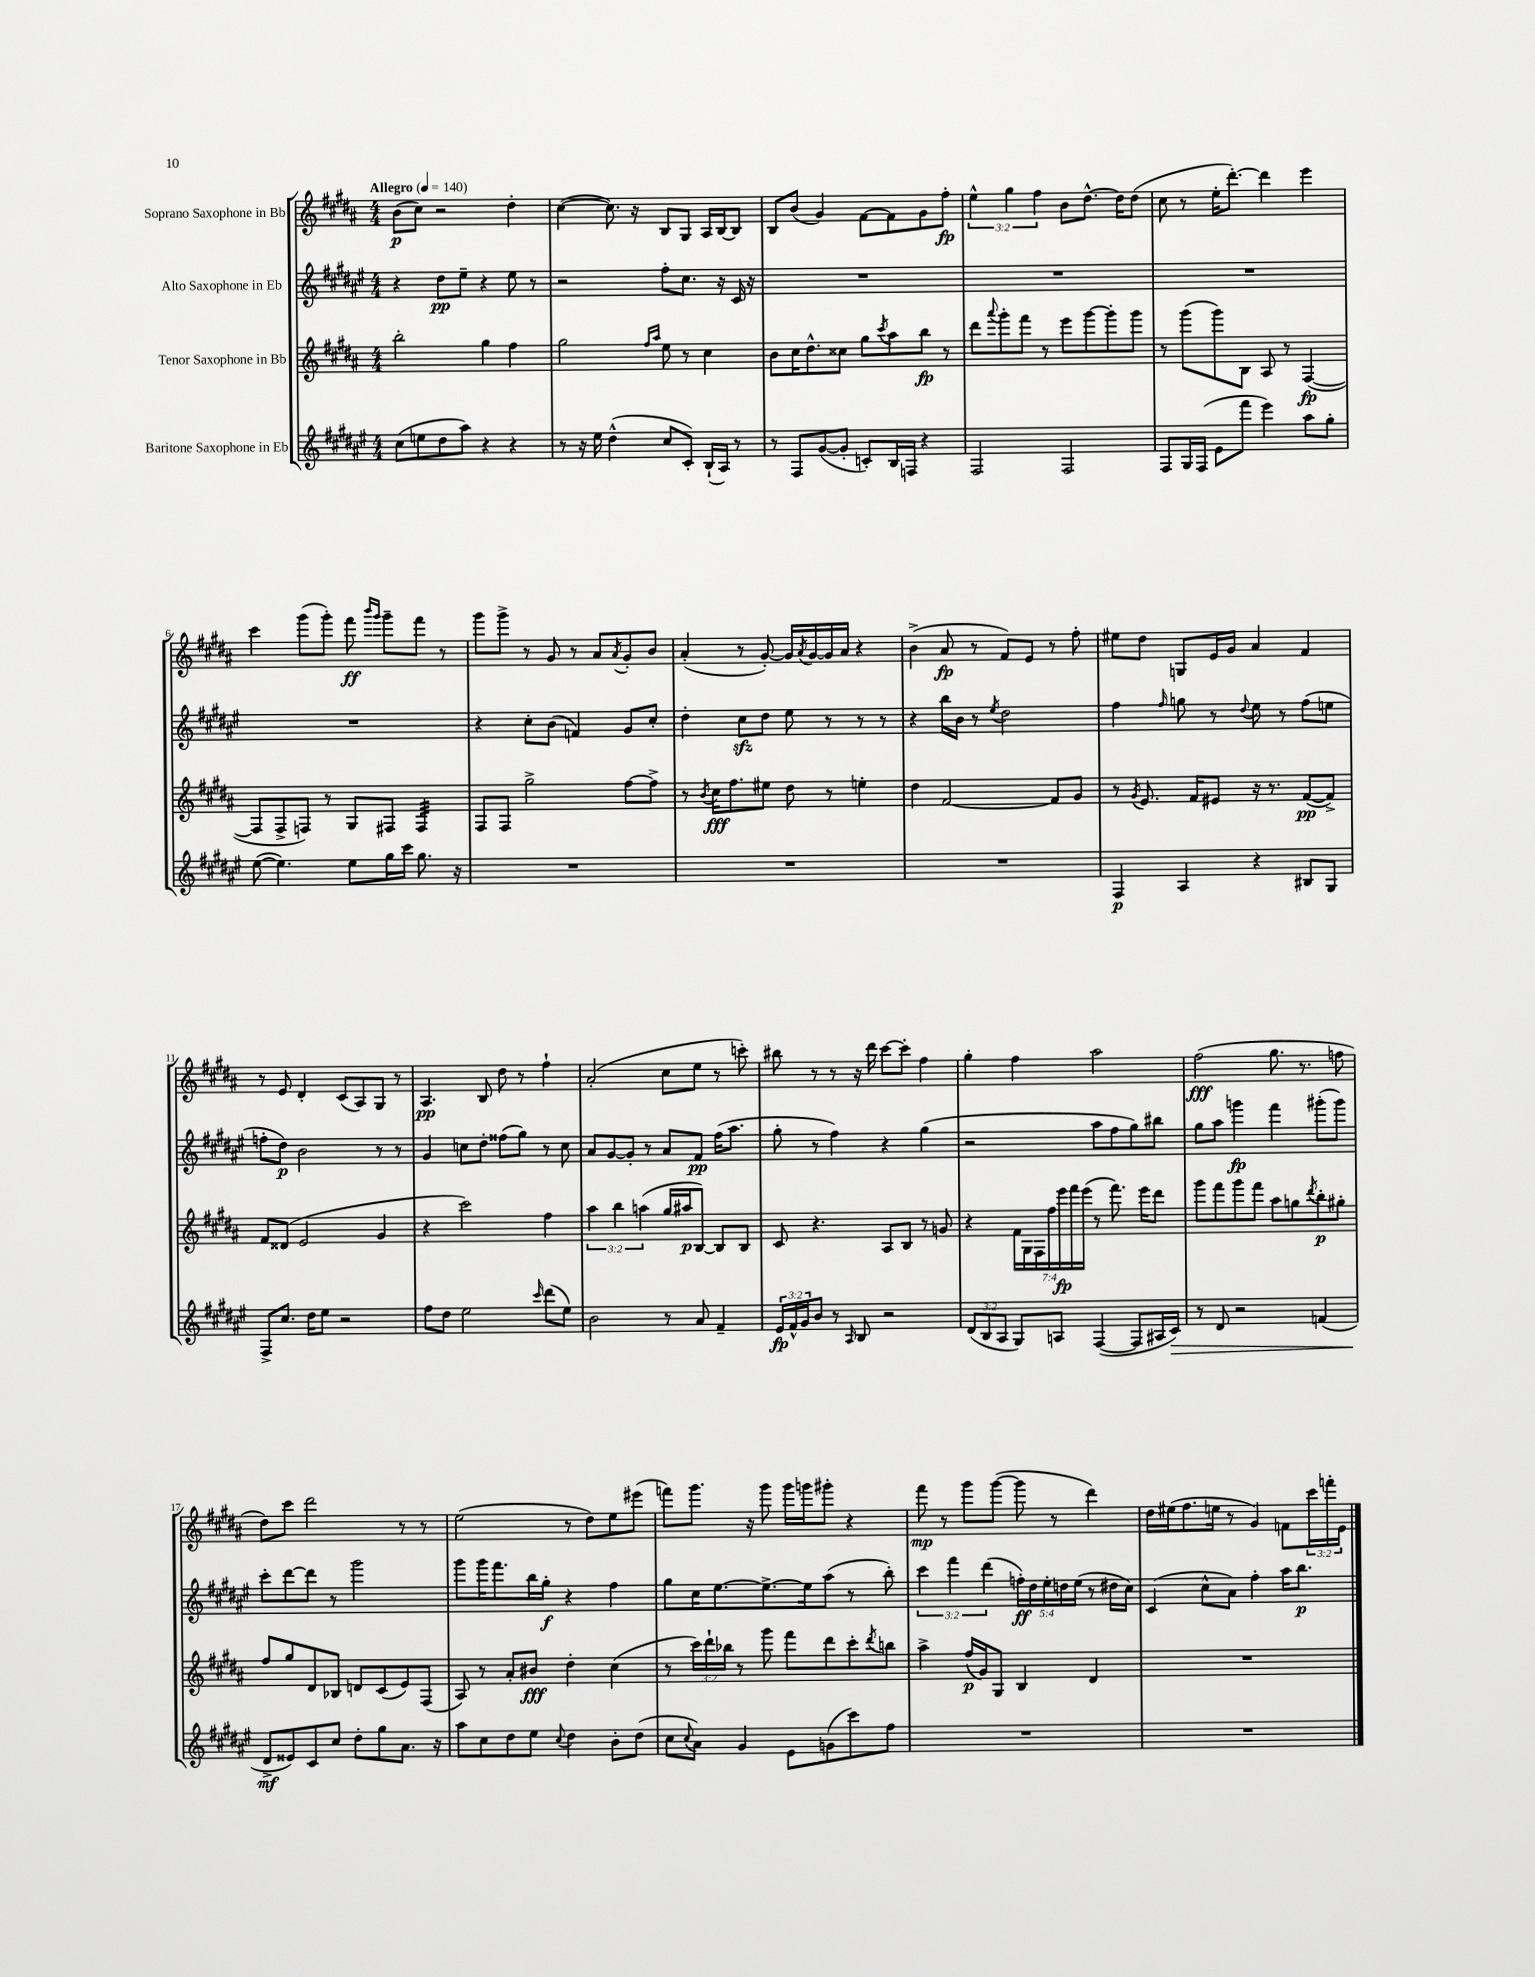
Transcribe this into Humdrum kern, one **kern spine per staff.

**kern	**kern	**kern	**kern
*staff4	*staff3	*staff2	*staff1
*clefG2	*clefG2	*clefG2	*clefG2
*k[f#c#g#d#a#e#]	*k[f#c#g#d#a#]	*k[f#c#g#d#a#e#]	*k[f#c#g#d#a#]
*M4/4	*M4/4	*M4/4	*M4/4
*MM140	*MM140	*MM140	*MM140
(8cc#\L	2bb'\	4r	(8b\L
8ee\	.	.	8cc#\J)
8dd#\	.	8dd#\L	2r
8aa#\J)	.	8ee#~\J	.
4r	4gg#\	4r	.
4r	4ff#\	8ee#\	4dd#'\
.	.	8r	.
=	=	=	=
8r	2gg#\	2r	([4cc#\
16r	.	.	.
16ee#\	.	.	.
(4dd#^^\	.	.	8.cc#\])
.	.	.	16r
.	16qqff#/LL	.	.
.	16qqaa#/JJ	.	.
8cc#/L	8ee\	8ff#'\L	8B/L
8c#'/J)	8r	8.cc#\J	8G#/J
(16B`/LL	4cc#\	.	16A#/LL
16A#/JJ)	.	16r	[16B/J
8r	.	16c#/	8B/]J
.	.	16r	.
=	=	=	=
8r	8b\L	1r	8B/L
8F#/L	16cc#\K	.	(8b/J
.	8.dd#^^\	.	.
([8g#/	.	.	4g#/)
8g#'/]J	8cc##\J	.	.
8c'/L)	8gg#\L	.	[8f#\L
.	8qccc#/	.	.
16B/L	8aa#\	.	8f#\]
16F/JJ	.	.	.
4r	8bb\J	.	8g#\
.	8r	.	8ff#'\J
=	=	=	=
2F#/	8ddd#\L	1r	6ee^^\
.	8qqaaa#/	.	.
.	8ggg#'\	.	.
.	.	.	6gg#\
.	8fff#\J	.	.
.	.	.	6ff#\
.	8r	.	.
2F#/	8eee\L	.	8b\L
.	[8ggg#\	.	[8.dd#^^\J
.	8ggg#'\]	.	.
.	.	.	16dd#\]LK
.	8ggg#\J	.	(8dd#\J
=	=	=	=
8F#/L	8r	1r	8cc#\
16G#/L	(8ggg#\L	.	8r
(16F#/JJ	.	.	.
8e#\L	8ggg#\)	.	16ee'\LK
.	.	.	[8.ddd#'\J)
8fff#\J	8B\J	.	.
4eee#\)	8A#/	.	4ddd#\]
.	8r	.	.
8aa#\L	([4F#/	.	4eee\
8gg#'\J	.	.	.
=	=	=	=
([8ee#\	8F#/]L	1r	4ccc#\
4.ee#\])	8F#^/	.	.
.	8F/J)	.	(8ggg#\L
.	8r	.	8ggg#'\J)
8ee#\L	8G#/L	.	8fff#\
.	.	.	16qqbbb/LL
.	.	.	16qqggg#/JJ
16gg#\L	8F#/J	.	8ggg#~\L
16ccc#\JJ	.	.	.
8.gg#\	4F#/	.	8fff#\J
.	.	.	8r
16r	.	.	.
=	=	=	=
1r	8F#/L	4r	8ggg#\L
.	8F#/J	.	8ggg#^\J
.	2gg#^\	8cc#'\L	8r
.	.	(8b\J	8g#/
.	.	4f/)	8r
.	.	.	8a#/L
.	.	.	8qa#/
.	[8ff#\L	8g#/L	8g#'/
.	8ff#^\]J	8cc#'/J	8b/J
=	=	=	=
1r	8r	4dd#'\	(4a#'/
.	8qb/	.	.
.	16cc#\LK	.	.
.	8.ff#\	.	.
.	.	8cc#\L	8r
.	8ee#\J	8dd#\J	[8g#'/)
.	8dd#\	8ee#\	16g#/]LL
.	.	.	8qa#/
.	.	.	[16g#/
.	8r	8r	16g#/]
.	.	.	16a#/JJ
.	4ee'\	8r	4r
.	.	8r	.
=	=	=	=
1r	4dd#\	4r	(4b^\
.	[2f#/	16bb\LL	8a#/
.	.	16b\JJ	.
.	.	8r	8r
.	.	8qee#/	.
.	.	2dd#\	8f#/L)
.	.	.	8e/J
.	8f#/]L	.	8r
.	8g#/J	.	8ff#'\
=	=	=	=
4F#/	8r	4ff#\	8ee#\L
.	8qg#/	.	.
.	8.e/	.	8dd#\J
.	.	16qqff#/	.
4A#/	.	8gg\	8G/L
.	16f#/LK	.	.
.	8e#/J	8r	16e/L
.	.	.	16g#/JJ
.	.	8qqdd#/	.
4r	16r	8ee#\	4a#/
.	8.r	.	.
.	.	8r	.
8B#/L	([8f#/L	(8ff#\L	4f#/
8G#/J	8f#^/]J)	8ee\J	.
=	=	=	=
8F#^/L	8f#/L	8ff'\L	8r
8.cc#/J	(8d##/J	8dd#\J)	8e/
.	2e/	2b\	4d#'/
16dd#\LK	.	.	.
8ee#\J	.	.	.
2r	.	.	(8c#/L
.	.	.	8A#/)
.	4g#/	8r	8G#/J
.	.	8r	8r
=	=	=	=
8ff#\L	4r	4g#/	4.A#/
8dd#\J	.	.	.
2ee#\	2ccc#\)	8cc\L	.
.	.	8dd#'\J	8B/
.	.	(8ff##\L	8dd#\
.	.	8gg#\J)	8r
16qqccc#/	.	.	.
(8ddd#\L	4ff#\	8r	4ff#`\
8ee#\J)	.	8cc\	.
=	=	=	=
2b\	6aa#\	8a#/L	(2a#'/
.	.	[8g#/	.
.	6bb\	.	.
.	.	8g#'/]J	.
.	(6aa\	.	.
.	.	8r	.
8r	16gg#/LL	8a#/L	8cc#\L
.	16aa#/J	.	.
8a#/	[8B/J)	8f#/J	8ee\J
4f#~/	8B/]L	(16ff#\LK	8r
.	.	8.aa#\J	.
.	8B/J	.	8ccc'\)
=	=	=	=
24e#/LL	8c#/	8gg#'\	8bb#\
24f#^^/	.	.	.
24g#/J	.	.	.
8b/J	4.r	8r	8r
8r	.	4ff#\)	8r
16qqA#/	.	.	.
8B/	.	.	16r
.	.	.	16ddd#\
2r	8A#/L	4r	[8ccc#\L
.	8B/J	.	8ccc#'\]J
.	8r	(4gg#\	4ff#\
.	8g/	.	.
=	=	=	=
(12d#/L	4r	2r	4gg#'\
12B/	.	.	.
12A#/J	.	.	.
8G#/L)	28f#\LL	.	4ff#\
.	28G#\	.	.
.	28F#\	.	.
.	28ff#\	.	.
8A/J	.	.	.
.	28eee\	.	.
.	28fff#\	.	.
.	(28eee\JJ	.	.
([4F#/	8r	8aa#\L	2aa#\
.	8.fff#\)	8ff#\	.
8F#/]L	.	8gg#\)	.
.	16eee\LK	.	.
16A#/L	8ddd#\J	8bb#\J	.
16c#/JJ)	.	.	.
=	=	=	=
8r	8ggg#\L	8gg#\L	(2ff#\
8d#/	8fff#\	8aa#\J	.
2r	8ggg#\	4ggg\	.
.	8fff#\J	.	.
.	8aa#\L	4fff#\	8.gg#\
.	8gg\	.	.
.	.	.	8.r
.	8qddd#/	.	.
(4f/	8bb'\	(8ggg#'\L	.
.	8gg#'\J	8ggg#\J)	8ff\
=	=	=	=
8d#^/L	8ff#/L	8ccc#'\L	8dd#\L)
8e##/)	8gg#/	[8ddd#\	8ccc#\J
8c#/	8d#/	8ddd#\]J	2ddd#\
8cc#/J	8B-/J	8r	.
8dd#'\L	8d/L	2ggg#\	.
8gg#\	(8c#/	.	.
8.a#\J	8e/)	.	8r
.	(8F#/J	.	8r
16r	.	.	.
=	=	=	=
8aa#\L	8A#/)	8ggg#\L	(2ee\
8cc#\	8r	16ggg#\K	.
.	.	8.fff#\	.
8dd#\	8a#'/L	.	.
8ee#\J	8b#/J	16bb\L	.
.	.	16gg#'\JJ	.
8qqcc#/	.	.	.
4dd#\	4dd#'\	4r	8r
.	.	.	8dd#\L)
8b'\L	(4cc#\	4ff#\	8ee\
(8dd#\J	.	.	(8eee#\J
=	=	=	=
8cc#\L	8r	8gg#\L	8fff\L)
8qqcc#/	.	.	.
8a#\J)	24ccc#\LL)	16cc#\K	8.ggg#\J
.	24ddd#`\	.	.
.	.	[8.ee#\	.
.	24bb-\JJ	.	.
4g#/	8r	.	.
.	.	.	16r
.	8ggg#\	8.ee#^\_	8ggg#\
8e#\L	8fff#\L	.	16ggg#\LL
.	.	16ee#\]k	16ggg\J
(8g\	8ddd#\	(8aa#\J	8ggg#'\J
8ccc#\)	8ccc#'\	8r	4r
.	8qddd#/	.	.
8ff#\J	8bb\J	8bb'\)	.
=	=	=	=
1r	4aa#^\	6ccc#\	8fff#\
.	.	.	8r
.	.	6fff#\	.
.	(16ff#/LL	.	8ggg#\L
.	16g#/J)	.	.
.	.	(6ddd#\	.
.	8G#/J	.	([8ggg#\J
.	4B/	20ff'\LL)	8ggg#\]
.	.	20dd#\	.
.	.	20ee#'\	.
.	.	.	8r
.	.	20dd\	.
.	.	(20ee#\JJ	.
.	4d#/	8r	4ddd#\)
.	.	16dd#\LL	.
.	.	16cc#\JJ)	.
=	=	=	=
1r	1r	(4c#/	16dd#\LL
.	.	.	(16ee#\J
.	.	.	8.ff#\
.	.	8cc#^^\L	.
.	.	.	16ee\Jk
.	.	8a#\J)	8r
.	.	4ff#'\	4g#/)
.	.	16aa#\LK	8f\L
.	.	8.bb\J	.
.	.	.	24ccc#\L
.	.	.	24fff'\
.	.	.	24e\JJ
==	==	==	==
*-	*-	*-	*-
